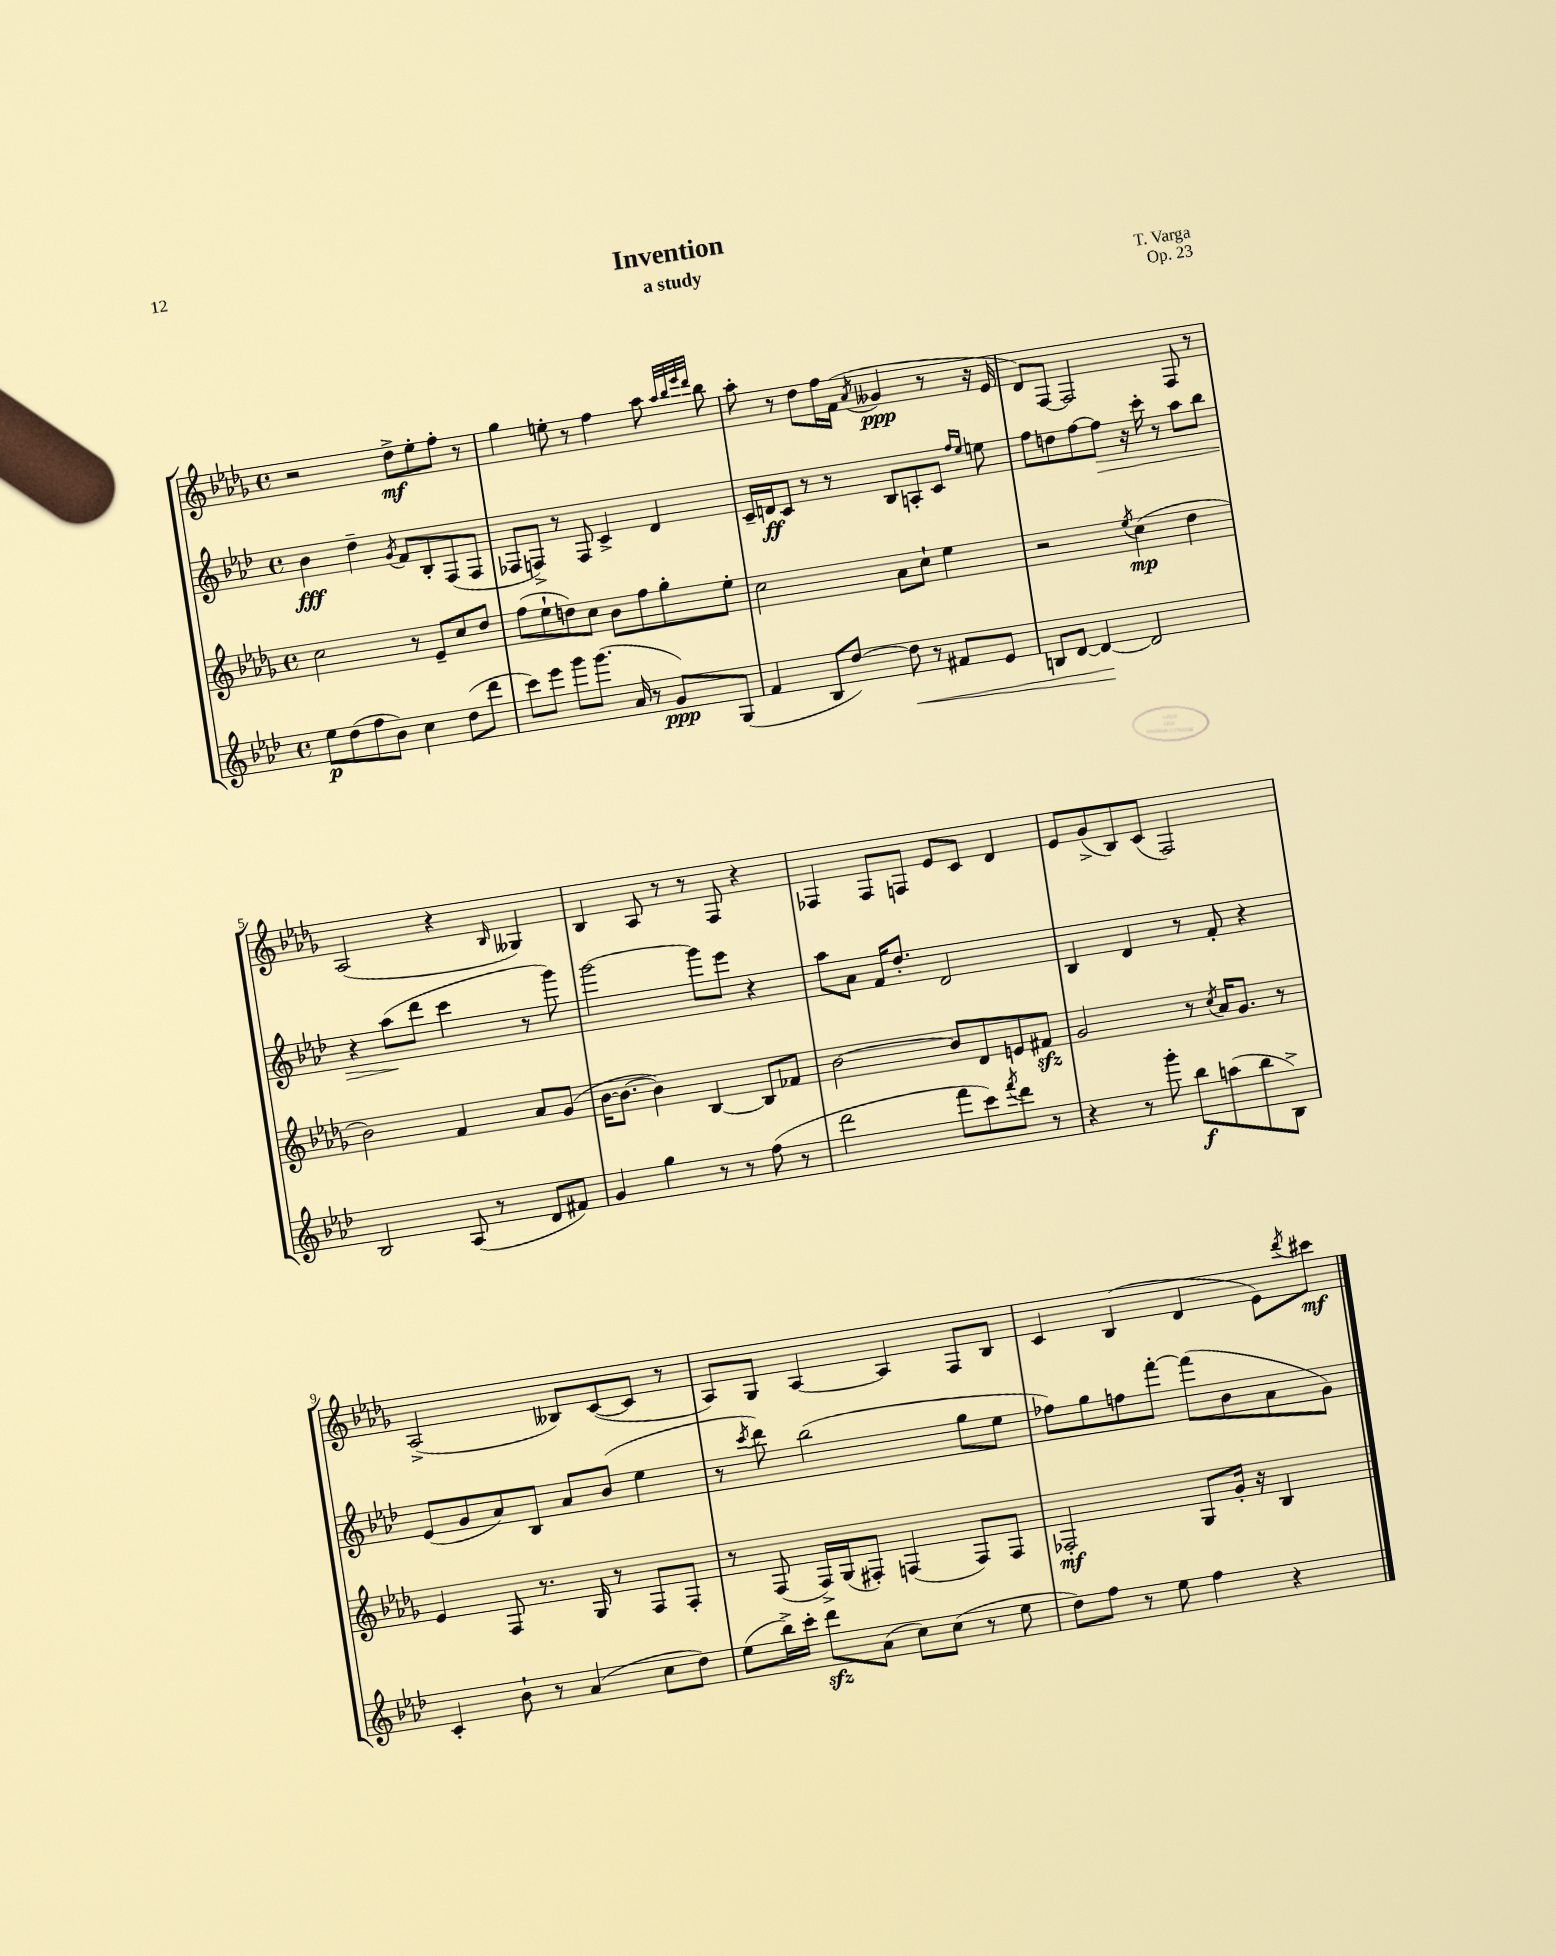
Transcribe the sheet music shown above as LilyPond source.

\header { title = "Invention" composer = "T. Varga" subtitle = "a study" opus = "Op. 23" }
<<
\new StaffGroup <<
\new Staff = "s0" {
    \clef treble \key des \major \defaultTimeSignature \time 4/4
    r2 des''8->\mf ees''8-. f''8-. r8 |
    ges''4 e''8-. r8 f''4 aes''8 \grace { aes''32 bes''32 ees'''32 des'''32 } bes''8 |
    aes''8-. r8 des''8 f''16 f'16( \acciaccatura { aes'8 } geses'4\ppp r8 r16 ees'16 |
    des'8) f8~ f2 f8 r8 |
    aes2( r4 \grace { bes16 } geses4) |
    bes4 aes8 r8 r8 f8 r4 |
    fes4 fes8 f8 ees'8 c'8 des'4 |
    ees'8 ges'8->( bes8) c'8( f2) |
    aes2->( beses8) c'8~( c'8 r8 |
    aes8) ges8 aes4~ aes4 f8 bes8 |
    c'4 bes4( des'4 ees'8) \acciaccatura { des'''8 } cis'''8\mf \bar "|." |
}
\new Staff = "s1" {
    \clef treble \key aes \major \defaultTimeSignature \time 4/4
    bes'4\fff des''4-- \acciaccatura { g'8 } f'8 bes8-. f8( f8 |
    fes8 f8->) r8 f8 c'4-> des'4 |
    c'16-- d'16\ff c'8 r8 r8 bes8 a8-. c'8 \grace { f''16 ees''16 } e''8 |
    f''8 d''8 f''8~ f''8\> r16 c'''16-. r8 aes''8 bes''8 |
    r4 aes''8\!( des'''8 c'''4 r8 g'''8) |
    g'''2~ g'''8 ees'''8 r4 |
    aes''8 aes'8 f'16 des''8.-. des'2 |
    bes4 des'4 r8 f'8-. r4 |
    ees'8( g'8 aes'8) bes8 aes'8 bes'8( ees''4 |
    r8 \acciaccatura { c'''8 } des'''8) bes''2( g''8 ees''8 |
    fes''8) g''8 f''8 f'''8~-. f'''8( bes'8 aes'8 g'8) \bar "|." |
}
\new Staff = "s2" {
    \clef treble \key des \major \defaultTimeSignature \time 4/4
    c''2 r8 ees'8-- c''8 des''8 |
    f''8( ees''8-! d''8) c''8 bes'8 f''8 ges''8-. ees''8-. |
    c''2 aes'8 c''8-! ees''4 |
    r2 \acciaccatura { ees''8 } c''4\mp( des''4 |
    bes'2) f'4 aes'8 ges'8( |
    bes'16~ bes'8.~ bes'4) bes4~ bes8 fes'8 |
    bes'2~ bes'8 des'8 e'8 fis'8\sfz |
    ges'2 r8 \acciaccatura { c''8 } aes'16 ges'8. r8 |
    ees'4 f8 r8. ges16 r8 f8 f8-. |
    r8 f8( f16->) ges16( fis8-.) f4( f8) f8 |
    fes2-.\mf ges8 ges'16-. r16 bes4 \bar "|." |
}
\new Staff = "s3" {
    \clef treble \key aes \major \defaultTimeSignature \time 4/4
    ees''8\p des''8( f''8 bes'8) c''4 des''8( des'''8 |
    c'''8) ees'''8 g'''8 g'''8.( aes'16 r8 g'8\ppp) g8( |
    f'4 bes8 des''8~) des''8\< r8 fis'8 ees'8 |
    b8 des'8~ des'4~\! des'2 |
    bes2 aes8( r8 des'8 fis'8) |
    g'4 g''4 r8 r8 f''8( r8 |
    des'''2 f'''8 c'''8) \acciaccatura { f'''8 } des'''8 r8 |
    r4 r8 g'''8-. bes''8\f a''8( bes''8 bes8->) |
    c'4-. bes'8-! r8 aes'4( c''8 des''8) |
    ees''8( bes''16->) c'''16-. des'''8\sfz aes'8( c''8) c''8( r8 ees''8 |
    des''8) f''8 r8 ees''8 f''4 r4 \bar "|." |
}
>>
>>
